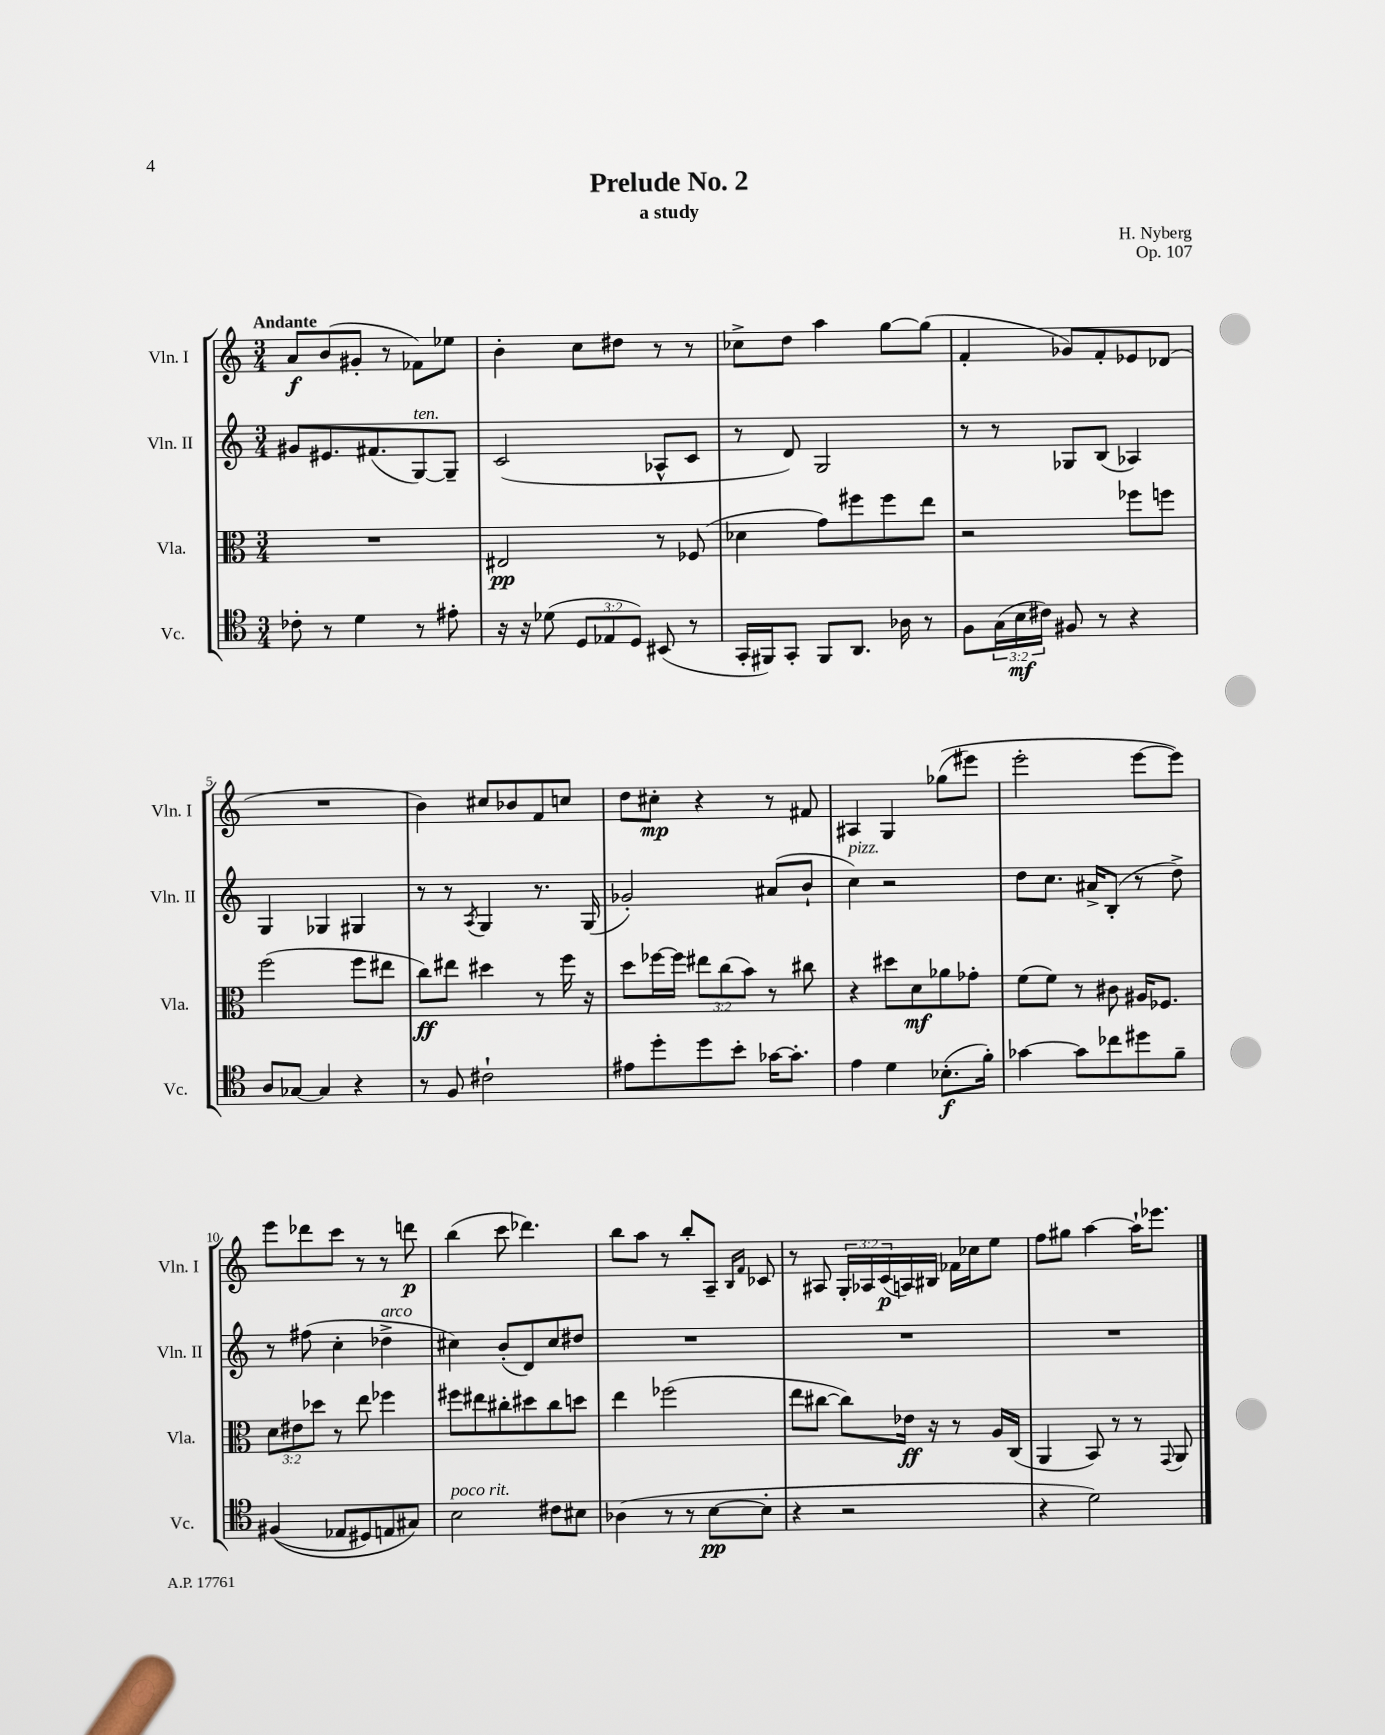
\header { title = "Prelude No. 2" composer = "H. Nyberg" subtitle = "a study" opus = "Op. 107" }
<<
\new StaffGroup <<
\new Staff = "s0" \with { instrumentName = "Vln. I" shortInstrumentName = "Vln. I" } {
    \clef treble \key c \major \numericTimeSignature \time 3/4 \override Staff.TupletNumber.text = #tuplet-number::calc-fraction-text \tempo "Andante"
    a'8\f b'8( gis'8-. r8 fes'8) ees''8 |
    b'4-. c''8 dis''8 r8 r8 |
    ces''8-> d''8 a''4 g''8~ g''8( |
    f'4-. ges'8) f'8-. ees'8 des'8( |
    R2. |
    b'4) cis''8 bes'8 f'8 c''8 |
    d''8 cis''8-.\mp r4 r8 fis'8 |
    ais4 g4 ges''8(\( eis'''8) |
    e'''2-. e'''8~ e'''8\) |
    e'''8 des'''8 c'''8 r8 r8 d'''8\p |
    b''4( c'''8 des'''4.) |
    b''8 a''8 r8 b''8-. a8-- \grace { b16 f'16 } ces'8 |
    r8 ais8 \tuplet 3/2 { g16-. aes16 c'16\p( } a16) bis16 fes'16 ces''16 e''8 |
    f''8 gis''8 a''4~ a''16-! ees'''8. \bar "|." |
}
\new Staff = "s1" \with { instrumentName = "Vln. II" shortInstrumentName = "Vln. II" } {
    \clef treble \key c \major \numericTimeSignature \time 3/4
    gis'8 eis'8. fis'8.( g8~^\markup { \italic "ten." }) g8-- |
    c'2( aes8-^ c'8 |
    r8 d'8) g2 |
    r8 r8 ges8 b8( aes4) |
    g4 ges4 gis4 |
    r8 r8 \acciaccatura { a8 } g4 r8. g16( |
    ges'2-.) ais'8( b'8-! |
    c''4^\markup { \italic "pizz." }) r2 |
    d''8 c''8. ais'16-> b8-.( r8 d''8->) |
    r8 fis''8( c''4-. des''4->^\markup { \italic "arco" } |
    cis''4) b'8-.( d'8) cis''8 dis''8 |
    R2. |
    R2. |
    R2. \bar "|." |
}
\new Staff = "s2" \with { instrumentName = "Vla." shortInstrumentName = "Vla." } {
    \clef alto \key c \major \numericTimeSignature \time 3/4 \override Staff.TupletNumber.text = #tuplet-number::calc-fraction-text
    R2. |
    eis2\pp r8 fes8( |
    des'4 g'8) fis''8 fis''8 e''8 |
    r2 fes''8 f''8 |
    f''2( f''8 eis''8 |
    c''8\ff) eis''8 dis''4 r8 f''16 r16 |
    d''8 fes''16~ fes''16 \tuplet 3/2 { eis''8 c''8( b'8) } r8 cis''8 |
    r4 dis''8 d'8\mf aes'8 ges'8-. |
    f'8( f'8) r8 cis'8 ais16 fes8. |
    \tuplet 3/2 { d'8 eis'8 des''8 } r8 e''8 fes''4 |
    fis''8 eis''8 cis''8-. dis''8 cis''8 d''8 |
    e''4 fes''2( |
    e''8 cis''8~ cis''8) ees'16\ff r16 r8 a16 c16( |
    a,4 b,8) r8 r8 \appoggiatura { g,8 } a,8 \bar "|." |
}
\new Staff = "s3" \with { instrumentName = "Vc." shortInstrumentName = "Vc." } {
    \clef tenor \key c \major \numericTimeSignature \time 3/4 \override Staff.TupletNumber.text = #tuplet-number::calc-fraction-text
    ces'8-. r8 d'4 r8 eis'8-. |
    r16 r16 des'8( \tuplet 3/2 { d8 ees8 d8) } bis,8( r8 |
    g,16-. fis,16) g,8-. fis,8 a,8. aes16 r8 |
    f8 \tuplet 3/2 { g16( b16\mf cis'16) } fis8 r8 r4 |
    a8 ges8~ ges4 r4 |
    r8 f8 cis'2-! |
    eis'8 d''8-. d''8 b'8-. ges'16~ ges'8.-. |
    e'4 d'4 bes8.-.\f( f'16-.) |
    ges'4~ ges'8 ces''8 dis''8 f'8-- |
    fis4(\( ees8 dis8) e8 gis8\) |
    b2^\markup { \italic "poco rit." } cis'8 bis8 |
    aes4( r8 r8 b8~\pp b8-. |
    r4 r2 |
    r4 d'2) \bar "|." |
}
>>
>>
